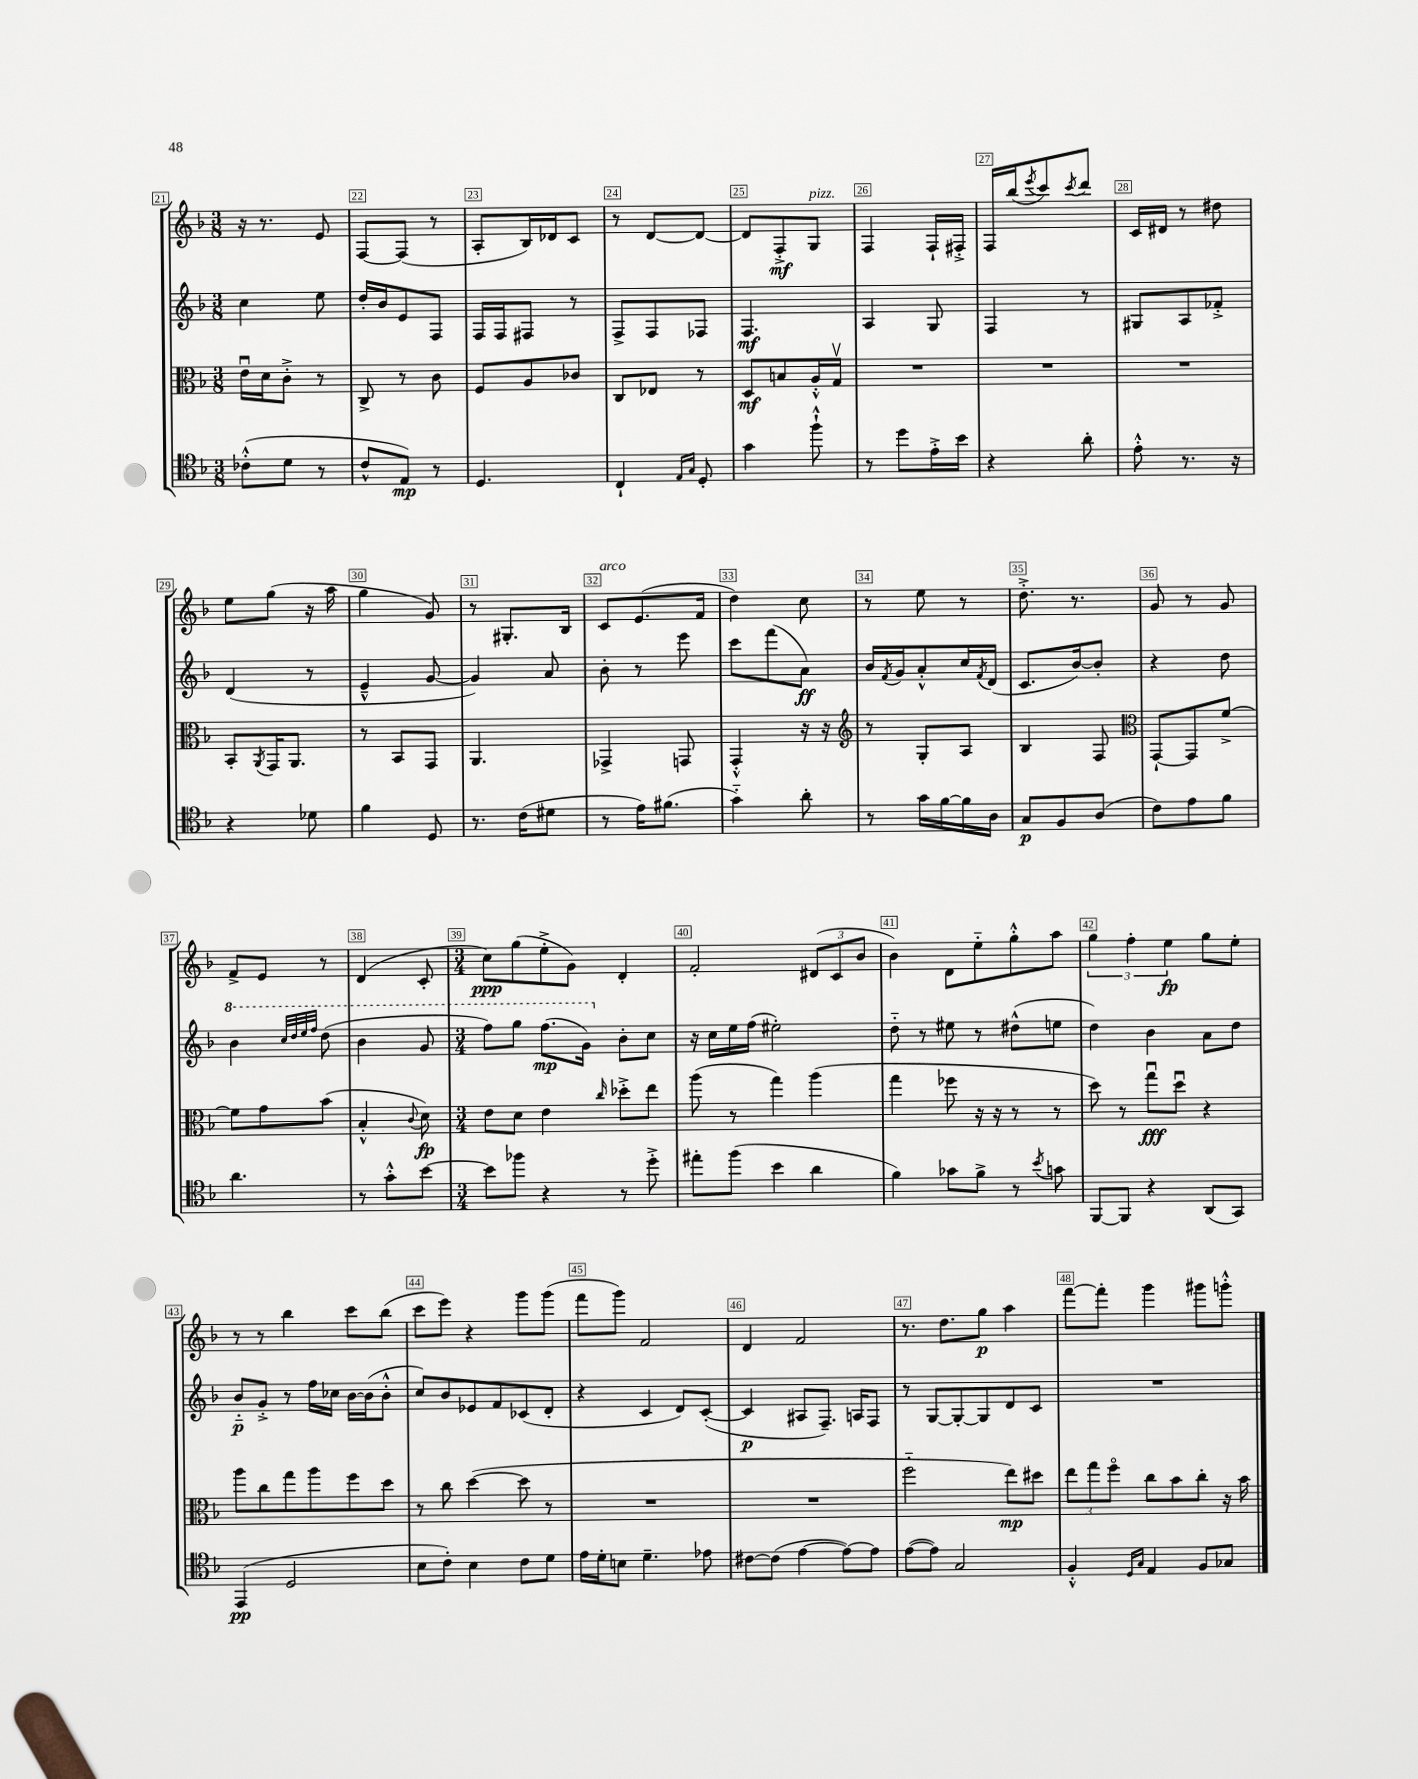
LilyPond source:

<<
\new StaffGroup <<
\new Staff = "s0" {
    \clef treble \key f \major \numericTimeSignature \time 3/8
    r16 r8. e'8 |
    f8~ f8( r8 |
    a8-. bes16) des'16 c'8 |
    r8 d'8~ d'8~ |
    d'8 f8-.->\mf g8^\markup { \italic "pizz." } |
    f4 f16-! fis16-.-> |
    f16 bes''16( \acciaccatura { e'''8 } c'''8) \acciaccatura { c'''8 } d'''8 |
    c'16 dis'16 r8 dis''8 |
    e''8 g''8( r16 a''16 |
    g''4 g'8) |
    r8 gis8.-. bes16 |
    c'8^\markup { \italic "arco" } e'8.( f'16 |
    d''4) c''8 |
    r8 e''8 r8 |
    d''8.-.-> r8. |
    g'8 r8 g'8 |
    f'8-> e'8 r8 |
    d'4( c'8-. |
    \numericTimeSignature \time 3/4 c''8\ppp) g''8( e''8-.-> g'8) d'4-. |
    f'2-. \tuplet 3/2 { dis'8( c'8 bes'8 } |
    bes'4) d'8 e''8-_ g''8-.-^ a''8 |
    \tuplet 3/2 { g''4 f''4-. e''4\fp } g''8 e''8-. |
    r8 r8 bes''4 c'''8 bes''8( |
    c'''8 e'''8) r4 g'''8 g'''8( |
    f'''8 g'''8) f'2 |
    d'4 f'2 |
    r8. d''8. g''8\p a''4 |
    f'''8~ f'''8-. g'''4 gis'''8 g'''8-.-^ \bar "|." |
}
\new Staff = "s1" {
    \clef treble \key f \major \numericTimeSignature \time 3/8
    c''4 e''8 |
    d''16-. bes'16 e'8 f8 |
    f16 f16 fis8 r8 |
    f8-> f8 fes8 |
    f4.\mf |
    a4 g8 |
    f4 r8 |
    gis8 a8 fes'8-.-> |
    d'4( r8 |
    e'4---^ g'8~ |
    g'4) a'8 |
    bes'8-. r8 e'''8 |
    c'''8 f'''8( a'8\ff) |
    bes'16 \acciaccatura { f'8 } g'16 a'8-.-^ c''16 \acciaccatura { f'8 } d'16( |
    c'8. bes'16~) bes'8-. |
    r4 d''8 |
    \ottava #1 bes''4 \grace { c'''32 d'''32 e'''32 f'''32 } d'''8( |
    bes''4 g''8 |
    \numericTimeSignature \time 3/4 f'''8) g'''8 f'''8.\mp( g''16) \ottava #0 bes'8-. c''8 |
    r16 c''16 e''16 f''16( eis''2-.) |
    d''8-_ r8 eis''8 r8 dis''8-^( e''8 |
    d''4) bes'4 a'8 d''8 |
    bes'8-_\p g'8-.-> r8 f''16 ces''16 bes'16~ bes'16( bes'8-.-^ |
    c''8) bes'8 ees'8 f'8 ces'8( d'8-. |
    r4 c'4 d'8) c'8~-.( |
    c'4\p ais8 f8.--) a16 f8 |
    r8 g8~ g8~-. g8 d'8 c'8 |
    R2. \bar "|." |
}
\new Staff = "s2" {
    \clef alto \key f \major \numericTimeSignature \time 3/8
    e'16\downbow d'16 c'8-.-> r8 |
    c8-> r8 c'8 |
    f8 a8 ces'8 |
    c8 ees8 r8 |
    d8\mf b8 a16-.-^ g16\upbow |
    R4. |
    R4. |
    R4. |
    bes,8-. \acciaccatura { a,8 } g,16 a,8. |
    r8 bes,8 g,8 |
    a,4. |
    ges,4-> g,8 |
    g,4-.-^ r16 r16 |
    \clef treble r8 g8-. a8 |
    bes4 f8 |
    \clef alto g,8~-! g,8 f'8~-> |
    f'8 g'8 bes'8( |
    bes4-.-^ \appoggiatura { c'8 } d'8\fp) |
    \numericTimeSignature \time 3/4 e'8 d'8 e'4 \grace { c''16 } des''8-.-> e''8 |
    a''8( r8 g''4) a''4( |
    g''4 fes''8 r16 r16 r8 r8 |
    d''8) r8 g''8\downbow\fff d''8\downbow r4 |
    a''8 c''8 g''8 a''8 f''8 d''8 |
    r8 c''8 d''4~( d''8 r8 |
    R2. |
    R2. |
    f''2-_ e''8\mp) dis''8 |
    \tuplet 3/2 { e''8 g''8 f''8\flageolet } c''8 bes'8 c''8-. r16 bes'16 \bar "|." |
}
\new Staff = "s3" {
    \clef tenor \key f \major \numericTimeSignature \time 3/8
    ces'8-.-^( d'8 r8 |
    c'8-^ e8\mp) r8 |
    d4. |
    c4-! \grace { e16 g16 } d8-. |
    g'4 f''8-!-^ |
    r8 d''8 e'16-.-> bes'16 |
    r4 a'8-. |
    e'8-.-^ r8. r16 |
    r4 des'8 |
    f'4 d8 |
    r8. c'16( dis'8 |
    r8 e'16) fis'8.( |
    g'4-_) a'8-. |
    r8 g'16 f'16~ f'16 a16 |
    g8\p f8 a8( |
    c'8) e'8 f'8 |
    a'4. |
    r8 g'8-.-^ bes'8~ |
    \numericTimeSignature \time 3/4 bes'8 fes''8 r4 r8 d''8-.-> |
    eis''8-. f''8( bes'4 a'4 |
    f'4) ges'8 f'8-> r8 \acciaccatura { bes'8 } g'8 |
    f,8~ f,8 r4 a,8( g,8) |
    e,4\pp( d2 |
    bes8 c'8-.) bes4 c'8 d'8 |
    e'16 d'16-. b8 d'4.-- ees'8 |
    cis'8~ cis'8( e'4~ e'8~) e'8 |
    e'8~( e'8) g2 |
    f4-.-^ \grace { d16 g16 } e4 f8 ges8 \bar "|." |
}
>>
>>
\layout { \context { \Score currentBarNumber = #21 \override BarNumber.break-visibility = ##(#f #t #t) barNumberVisibility = #all-bar-numbers-visible \override BarNumber.stencil = #(make-stencil-boxer 0.1 0.3 ly:text-interface::print) } }
